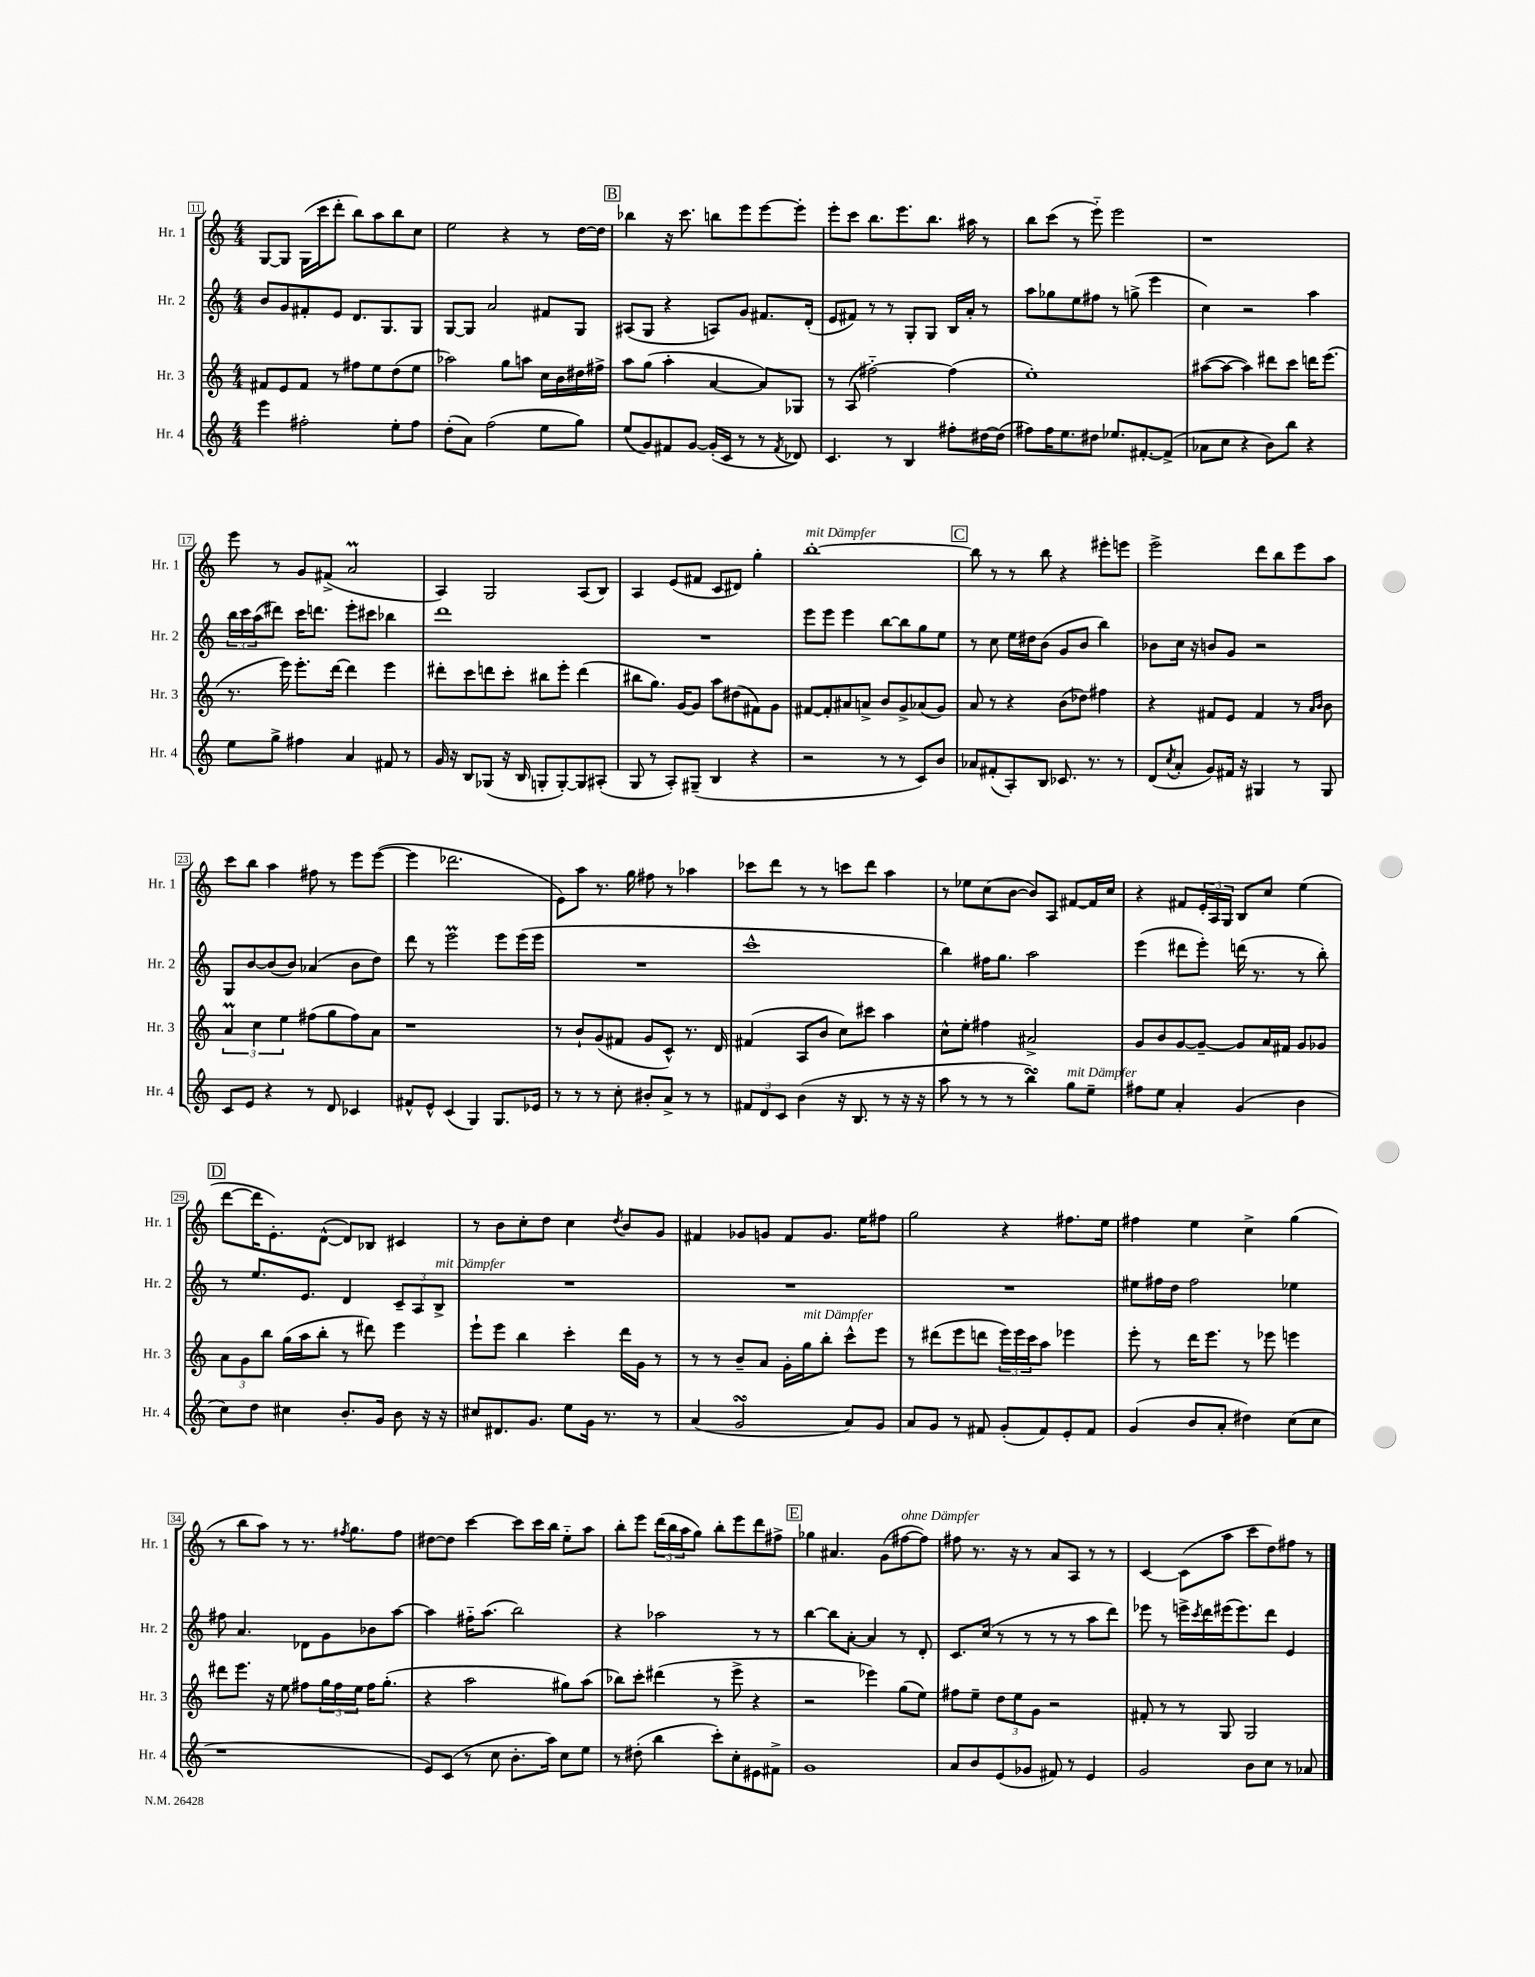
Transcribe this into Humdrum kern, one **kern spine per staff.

**kern	**kern	**kern	**kern
*staff4	*staff3	*staff2	*staff1
*clefG2	*clefG2	*clefG2	*clefG2
*k[]	*k[]	*k[]	*k[]
*M4/4	*M4/4	*M4/4	*M4/4
4eee	8f#	8b	[8G
.	8e	8g	8G]
2ff#'	8f#	8f#'	(16G
.	.	.	16ccc
.	8r	8e	8ddd'
.	8ff#	8.d	8bb)
.	8ee	.	8aa
.	.	8.G	.
8ee'	(8dd	.	8bb
8ff#	8ee	8G	8cc
=	=	=	=
(8dd'	2aa-)	[8G	2ee
8a)	.	8G]	.
(2ff	.	2a	.
.	8gg	.	4r
.	8aa	.	.
8ee	16cc	8f#	8r
.	16b	.	.
8gg)	16dd#	8G	[16dd
.	16ff#^	.	16dd]
=	=	=	=
(8ee	8aa	(8A#	4bb-
8g)	(8gg	8G	.
8f#	4aa'	4r	16r
.	.	.	8.ccc
[8g	.	.	.
(16g']	[4a	8A)	8bb
16c	.	.	.
8r	.	8g	8eee
8r	8a])	8.f#	[8eee
8qf#	.	.	.
8d-)	8G-	.	8eee']
.	.	(16d'	.
=	=	=	=
4.c	8r	8e	8eee'
.	(8A	8f#)	8ccc
.	[2ff#'~)	8r	8.bb
8r	.	8r	.
.	.	.	8.eee
4B	.	8G'	.
.	.	8G	8.bb
8ff#'	(4ff#]	16B	.
.	.	16a'	16aa#
[16dd#	.	8r	8r
(16dd#]	.	.	.
=	=	=	=
8ff#)	1ee')	8aa	8bb
16ff#	.	8gg-	(8ccc
8.ee	.	.	.
.	.	8ee	8r
8dd#	.	8ff#	8eee'~)
8.ee-	.	8r	2eee
.	.	(8gg^	.
[8.f#'	.	.	.
.	.	4eee	.
(8f#^]	.	.	.
=	=	=	=
8a-	([8aa#	4cc)	1r
8cc	8aa#_	.	.
4r	4aa#])	2r	.
8b)	8ddd#	.	.
8bb	8ccc	.	.
4r	16ddd	4aa	.
.	(8.eee	.	.
=	=	=	=
8ee	8.r	24bb	8eee
.	.	24ccc	.
.	.	(24aa	.
8gg^	.	8ddd#)	8r
.	16eee)	.	.
4ff#	8.eee'	16ccc	8g
.	.	8.ddd	.
.	.	.	(8f#^
.	[16ddd	.	.
4a	4ddd]	8eee'	2a
.	.	8ccc#	.
8f#	4eee	4bb-	.
8r	.	.	.
=	=	=	=
16g	8ddd#'	1ddd	4A)
16r	.	.	.
8B	8ccc	.	.
(8G-	8ddd	.	2G
16r	8ccc'	.	.
16B	.	.	.
8G'	8bb#	.	.
[8G')	8eee'	.	.
8G]	(4ddd	.	(8A
(8A#'	.	.	8B)
=	=	=	=
8G	8bb#	1r	4A
8r	8.gg)	.	.
8A')	.	.	(8e
.	[16g	.	.
(8G#~	8g]	.	8f#
4B	8aa	.	8c
.	(8dd#	.	8d#)
4r	8f#)	.	4gg'
.	8g	.	.
=	=	=	=
2r	[8f#	8eee	[1bb'
.	8f#']	8eee	.
.	8a#	4eee	.
.	8a^	.	.
8r	8b	[8bb	.
8r	8g^	8bb]	.
8c)	(8a-	8gg	.
8b	8g)	8ee	.
=	=	=	=
8a-	8a	8r	8bb]
(8f#'	8r	8cc	8r
8A')	4r	16ee	8r
.	.	16dd#	.
8B	.	(8b	8bb
8.c-	(8b	8g	4r
.	8dd-)	8b	.
8.r	.	.	.
.	4ff#	4bb)	8eee#'
8r	.	.	8eee
=	=	=	=
(8d	4r	8b-	2eee^
8qcc	.	.	.
8a'	.	16cc	.
.	.	16r	.
8g)	8f#	8b	.
16f#	8e	8g	.
16r	.	.	.
4G#	4f#	2r	8ddd
.	.	.	8bb
8r	8r	.	8eee
.	16qqa	.	.
.	16qqb	.	.
8G#	8b	.	8aa
=	=	=	=
8c	6a	8G	8ccc
8e	.	[8b	8bb
.	6cc	.	.
4r	.	(8b]	4aa
.	6ee	.	.
.	.	8b)	.
8r	(8ff#	(4a-	8ff#
8d	8gg	.	8r
4c-	8ff#)	8b	8eee
.	8a	8dd)	([8eee
=	=	=	=
8f#^^	1r	8ddd	4eee]
8e^^	.	8r	.
(4c	.	2eee	2.ddd-
4G)	.	.	.
8.G	.	8eee	.
.	.	(16eee	.
16e-	.	16eee	.
=	=	=	=
8r	8r	1r	8e)
8r	8b`	.	8aa
8r	(8g	.	8.r
8cc'	8f#	.	.
.	.	.	16gg
8b#'	8g	.	8ff#
8a^	8c^^)	.	8r
8r	8.r	.	4aa-
8r	.	.	.
.	16d	.	.
=	=	=	=
12f#	(4f#	1ccc^^	8ccc-
12d	.	.	.
.	.	.	8ddd
12c	.	.	.
(4b	8A	.	8r
.	8b	.	8r
16r	8cc)	.	8ccc
8.B	.	.	.
.	8ccc#	.	8ddd
8r	4aa	.	4aa
16r	.	.	.
16r	.	.	.
=	=	=	=
8aa	8cc^^	4bb)	8r
8r	8ee'	.	8ee-
8r	4ff#	16ff#	(8cc
.	.	8.gg	.
8r	.	.	[8b
4bb)	2a#^	2aa	8b])
.	.	.	8A
8gg	.	.	[8f#
8ee~	.	.	16f#]
.	.	.	16cc
=	=	=	=
8ff#	8g	(4eee	4r
8ee	8b	.	.
4a'	[8g	8ddd#	8f#
.	8g~_	8eee')	24e'
.	.	.	24A
.	.	.	24G
(4g	8g]	(16ddd	8B
.	.	8.r	.
.	16a	.	8cc
.	16f#	.	.
4b	8g	8r	(4ee
.	8g-	8bb')	.
=	=	=	=
8cc)	12a	8r	[8ddd
.	12g	.	.
8dd	.	8.ee	16ddd]
.	12bb	.	.
.	.	.	8.e')
4cc#	(16gg	.	.
.	16aa	8.e	.
.	8bb'	.	([8d^^
8.b'	8r	4d	8d])
.	8ddd#)	.	8B-
16g	.	.	.
8b	4eee	12c~	4c#
.	.	12A	.
16r	.	.	.
.	.	12B^	.
16r	.	.	.
=	=	=	=
8cc#	8eee`	1r	8r
8.d#	8eee	.	8b
.	4bb	.	8cc'
8.g	.	.	.
.	.	.	8dd
8ee	4ccc'	.	4cc
16g	.	.	.
8.r	.	.	.
.	.	.	8qdd
.	16ddd	.	8b
.	16g	.	.
8r	8r	.	8g
=	=	=	=
(4a	8r	1r	4f#
.	8r	.	.
2g	8b~	.	8g-
.	8a	.	8g
.	16g'	.	8f#
.	16gg	.	.
.	8bb'	.	8.g
8a)	8ccc^^	.	.
.	.	.	16ee
8g	8eee	.	8ff#
=	=	=	=
8a	8r	1r	2gg
8g	(8ddd#	.	.
8r	8eee	.	.
8f#	8ddd	.	.
(8g'	24eee)	.	4r
.	24eee	.	.
.	24ccc	.	.
8f#)	8aa	.	.
8e'	4eee-	.	8.ff#
8f#	.	.	.
.	.	.	16ee
=	=	=	=
(4g	8eee'	8ee#	4ff#
.	8r	16ff#	.
.	.	16dd	.
8b	16ddd	2ff#	4ee
.	8.eee	.	.
8a'	.	.	.
4dd#)	8r	.	4cc^
.	8eee-	.	.
(8cc	4eee	4ee-	(4gg
8cc	.	.	.
=	=	=	=
1r	8ddd#	8ff#	8r
.	8.eee	4.a	8bb
.	.	.	8aa)
.	16r	.	.
.	8ee	.	8r
.	8ff#	8d-	8.r
.	24gg	8g	.
.	24ff#	.	.
.	.	.	8qff#
.	.	.	8.gg
.	24ee	.	.
.	16ff#	8b-	.
.	(8.gg'	.	.
.	.	[8aa	8ff#
=	=	=	=
8e)	4r	4aa]	[8dd#
(8c	.	.	8dd#]
8r	2aa	16ff#'~	[4ccc
.	.	(8.aa	.
8cc	.	.	.
8.b'	.	2bb)	8ccc]
.	.	.	16ccc
16aa)	.	.	16bb
8cc	8gg#)	.	8ee'~
8ee	(8aa	.	8aa
=	=	=	=
8r	8bb-)	4r	8bb'
(8dd#'	8ccc'	.	8eee
4bb	(4ddd#	2aa-	(24ddd
.	.	.	24bb
.	.	.	24aa
.	.	.	8gg)
8ccc')	8r	.	8bb'
8cc'	8eee^	.	8eee
8e#	4r	8r	8ddd
8f#^	.	8r	8ff#^
=	=	=	=
1g	2r	[4bb	4gg-
.	.	8bb]	4.a#
.	.	[8a'	.
.	4eee-)	4a]	.
.	.	.	(8g
.	(8gg	8r	[8ff#
.	8ee)	8d'	8ff#])
=	=	=	=
8a	8ff#	8.c	8ff#
8b	8ee~	.	8.r
.	.	(16cc	.
(8e	12dd	8r	.
.	.	.	16r
.	12ee	.	.
8g-	.	8r	8r
.	12g	.	.
8f#)	2r	8r	8a
8r	.	8r	8A
4e	.	8aa	8r
.	.	8ddd)	8r
=	=	=	=
2g	8f#'	8eee-	[4c
.	8r	8r	.
.	8r	16eee^	(8c]
.	.	8qccc	.
.	.	16ddd	.
.	8G	(16eee#	8aa
.	.	8.eee#)	.
8b	2G	.	8ccc
8cc	.	8ddd	8dd)
8r	.	4e	8ff#
8a-	.	.	8r
==	==	==	==
*-	*-	*-	*-
